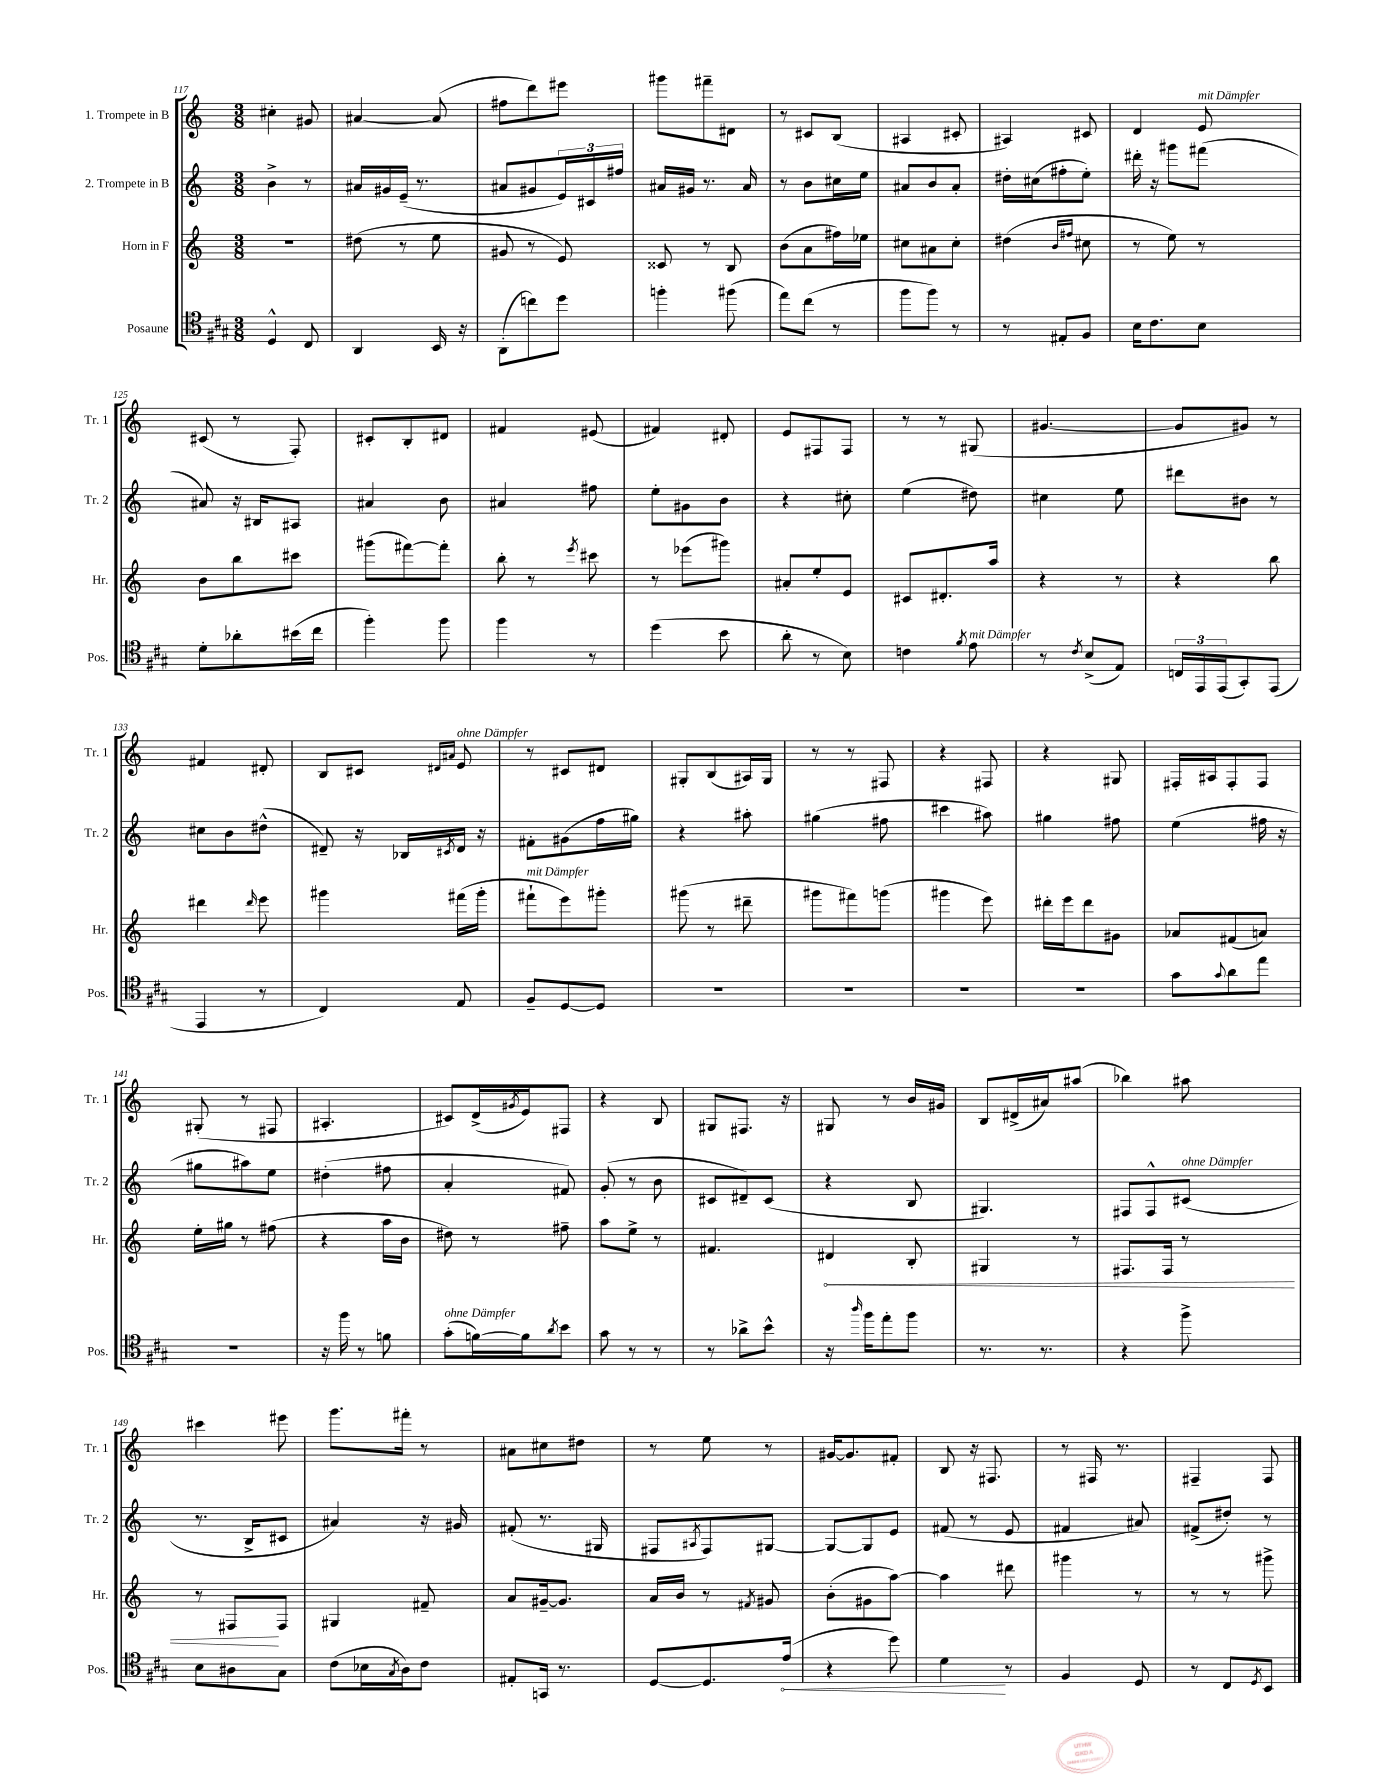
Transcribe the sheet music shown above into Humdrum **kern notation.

**kern	**kern	**kern	**kern
*staff4	*staff3	*staff2	*staff1
*clefC4	*clefG2	*clefG2	*clefG2
*k[f#c#g#]	*k[]	*k[]	*k[]
*M3/8	*M3/8	*M3/8	*M3/8
4D^^	4.r	4b^	4cc#'
8C#	.	8r	8g#
=	=	=	=
4AA	(8dd#	16a#	[4a#
.	.	16g#	.
.	8r	(16e~	.
.	.	8.r	.
16BB	8ee	.	(8a#]
16r	.	.	.
=	=	=	=
(8AA'	8g#	8a#	8ff#
8cc)	8r	8g#	8ddd)
8dd	8e)	24e)	8eee#
.	.	24c#	.
.	.	24ff#	.
=	=	=	=
4ff'	8c##	16a#	8ggg#
.	.	16g#	.
.	8r	8.r	8fff#~
(8ff#	8B	.	8d#
.	.	16a#	.
=	=	=	=
8ee)	(8b	8r	8r
(8cc#	8a	8b	8c#
8r	16ff#)	16cc#	(8B
.	16ee-	16ee	.
=	=	=	=
8ff#	8cc#	8a#	4A#
8ff#)	8a#	8b	.
8r	8cc#'	8a#'	8c#'
=	=	=	=
8r	(4dd#	16dd#'	4A#)
.	.	(16cc#	.
8E#'	.	8ff#'	.
.	16qqb	.	.
.	16qqff#	.	.
8F#	8cc#	8ee')	8c#
=	=	=	=
16B	8r	16ddd#'	4d
8.c#	.	16r	.
.	8ee)	8ggg#	.
8B	8r	(8fff#	8e
=	=	=	=
8d'	8b	8a#)	(8c#
8a-'	8bb	16r	8r
.	.	16B#	.
(16b#	8ccc#	8A#	8F')
16cc#	.	.	.
=	=	=	=
4ff#')	(8ggg#	4a#	8c#'
.	[8fff#)	.	8B'
8ff#	8fff#']	8b	8d#
=	=	=	=
4ff#	8bb'	4a#	4f#
.	8r	.	.
.	8qeee	.	.
8r	8ccc#	8ff#	(8e#
=	=	=	=
(4dd	8r	8ee'	4f#)
.	(8eee-	8g#	.
8b	8ggg#)	8b	8d#'
=	=	=	=
8a'	8a#'	4r	8e
8r	8ee'	.	8F#
8B)	8e	8cc#'	8F#
=	=	=	=
4c	8c#	(4ee	8r
.	8.d#'	.	8r
8qf#	.	.	.
8e	.	8dd#)	(8G#
.	16aa	.	.
=	=	=	=
8r	4r	4cc#	[4.g#
8qc#	.	.	.
(8B^	.	.	.
8E)	8r	8ee	.
=	=	=	=
24C	4r	8ddd#	8g#]
24EE	.	.	.
(24EE	.	.	.
8GG#')	.	8b#	8g#)
(8EE	8bb	8r	8r
=	=	=	=
4EE	4ddd#	8cc#	4f#
.	.	8b	.
.	16qqddd#	.	.
8r	8eee	(8dd#^^	8d#'
=	=	=	=
4C#)	4ggg#	8d#~)	8B
.	.	16r	8c#
.	.	16B-	.
.	.	.	16qqd#
.	.	8qc#	16qqa#
8E	(16fff#	16d#	8e
.	16ggg#'	16r	.
=	=	=	=
8F#~	8fff#`	8f#'	8r
[8D	8eee)	(8g#	8c#
8D]	8ggg#'	16ff	8d#
.	.	16gg#)	.
=	=	=	=
4.r	(8ggg#	4r	8G#'
.	8r	.	(8B
.	8ddd#~	8aa#'	16A#)
.	.	.	16G#
=	=	=	=
4.r	8ggg#	(4gg#	8r
.	8fff#)	.	8r
.	(8ggg	8ff#	8F#
=	=	=	=
4.r	4ggg#	4ccc#	4r
.	8eee)	8aa#)	8F#
=	=	=	=
4.r	16ddd#'	4gg#	4r
.	16eee	.	.
.	8ddd#	.	.
.	8g#	8ff#	8G#
=	=	=	=
8g#	8a-	(4ee	16F#'
.	.	.	16A#
8qqg#	.	.	.
8a	(8f#	.	8F#'
8ee	8a)	16ff#	8F#
.	.	16r	.
=	=	=	=
4.r	16ee'	8gg#	(8G#'
.	16gg#	.	.
.	8r	8aa#)	8r
.	(8ff#	8ee	8F#
=	=	=	=
16r	4r	(4dd#'	4.A#'
16ff#	.	.	.
8r	.	.	.
8f	16aa	8ff#	.
.	16b	.	.
=	=	=	=
(8g#'	8dd#)	4a'	8c#)
[16f)	8r	.	(16d^
.	.	.	8qg#
16f]	.	.	16e)
8qa	.	.	.
8b	8ff#~	8f#)	8F#
=	=	=	=
8g#	8aa	(8g'	4r
8r	8ee^	8r	.
8r	8r	8b	8B
=	=	=	=
8r	4.f#	8c#	8G#
8a-^	.	8d#~)	8.F#
8b^^	.	(8c#	.
.	.	.	16r
=	=	=	=
16r	4d#	4r	8G#
16qqaa	.	.	.
16ff#	.	.	.
8ee'	.	.	8r
8ff#	8B'	8B	16b
.	.	.	16g#
=	=	=	=
8.r	4G#	4.G#)	8B
.	.	.	(16d#^
8.r	.	.	16a#)
.	8r	.	(8aa#
=	=	=	=
4r	8.F#	8F#	4bb-)
.	.	8F#^^	.
.	16F#	.	.
8ff#^	8r	(8c#	8aa#
=	=	=	=
8B	8r	8.r	4ccc#
8A#	8F#	.	.
.	.	16B^	.
8G#	8F#	8c#	8eee#
=	=	=	=
(8c#	4G#	4a#)	8.ggg
16B-	.	.	.
8qG#	.	.	.
16A)	.	.	16fff#'
8c#	8f#~	16r	8r
.	.	16g#	.
=	=	=	=
8E#'	8a	(8f#'	8a#
16GG	[16g#~	8.r	8cc#
8.r	8.g#]	.	.
.	.	.	8dd#
.	.	16G#	.
=	=	=	=
[8D	16a	8F#	8r
.	16b	.	.
.	.	8qA#	.
8.D]	8r	8F#)	8ee
.	8qf#	.	.
.	8g#	[8G#	8r
(16e	.	.	.
=	=	=	=
4r	(8b'	8G#_	[16g#
.	.	.	8.g#]
.	8g#	8G#]	.
8dd)	[8aa)	8e	8f#'
=	=	=	=
4d	4aa]	(8f#	8B
.	.	8r	16r
.	.	.	8.F#
8r	8ddd#	8e	.
=	=	=	=
4F#	4ggg#	4f#	8r
.	.	.	16F#
.	.	.	8.r
8D	8r	8a#)	.
=	=	=	=
8r	8r	(8f#^	4F#~
8C#	8r	8dd#')	.
8qD	.	.	.
8BB	8ggg#^	8r	8F#
==	==	==	==
*-	*-	*-	*-
